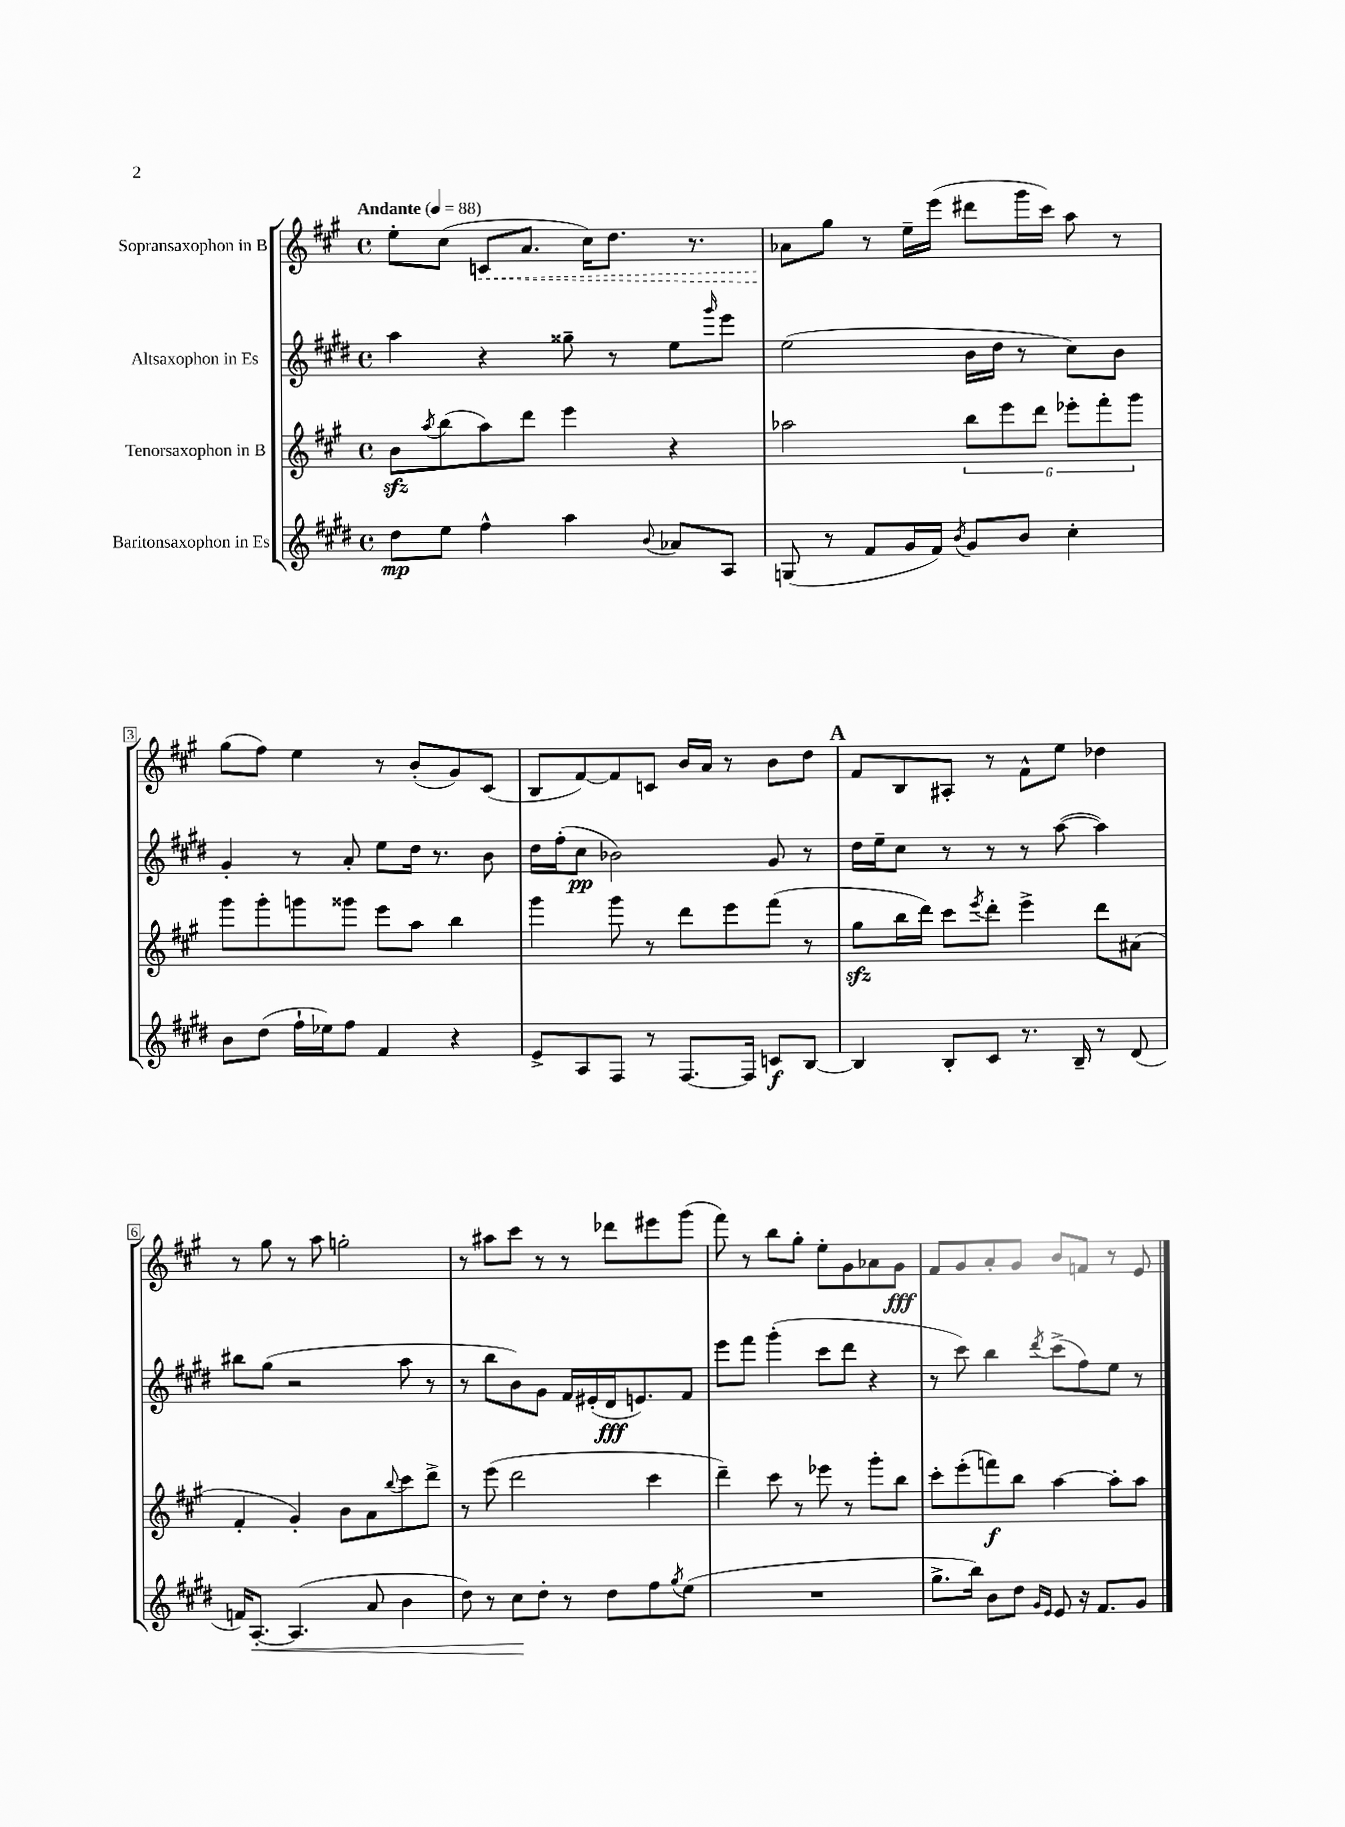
<<
\new StaffGroup <<
\new Staff = "s0" \with { instrumentName = "Sopransaxophon in B" } {
    \clef treble \key a \major \defaultTimeSignature \time 4/4 \tempo "Andante" 4 = 88
    e''8-. cis''8( \once \override Hairpin.style = #'dashed-line c'8\< a'8. cis''16) d''8. r8. |
    aes'8\! gis''8 r8 e''16-- e'''16( dis'''8 gis'''16 cis'''16) a''8 r8 |
    gis''8( fis''8) e''4 r8 b'8-.( gis'8) cis'8( |
    b8 fis'8~) fis'8 c'8 b'16 a'16 r8 b'8 d''8 |
    \mark \markup { \bold "A" } fis'8 b8 ais8-. r8 fis'8-^ e''8 des''4 |
    r8 gis''8 r8 a''8 g''2-. |
    r8 ais''8 cis'''8 r8 r8 des'''8 eis'''8 gis'''8( |
    fis'''8) r8 b''8 gis''8-. e''8-. gis'8 aes'8 gis'8\fff |
    fis'8 gis'8 a'8-. gis'8 b'8 f'8 r8 e'8 \bar "|." |
}
\new Staff = "s1" \with { instrumentName = "Altsaxophon in Es" } {
    \clef treble \key e \major \defaultTimeSignature \time 4/4
    a''4 r4 gisis''8-- r8 e''8 \grace { gis'''16 } e'''8 |
    e''2( b'16 dis''16 r8 cis''8) b'8 |
    gis'4-. r8 a'8-. e''8 dis''16 r8. b'8 |
    dis''16 fis''16-.( cis''8\pp bes'2) gis'8 r8 |
    \mark \markup { \bold "A" } dis''16 e''16-- cis''8 r8 r8 r8 a''8~( a''4) |
    bis''8 gis''8( r2 a''8 r8 |
    r8 b''8 b'8) gis'8 fis'16 eis'16-.( dis'16\fff e'8.) fis'8 |
    e'''8 fis'''8 gis'''4-.( cis'''8 dis'''8 r4 |
    r8 cis'''8) b''4 \acciaccatura { dis'''8 } cis'''8->( fis''8) e''8 r8 \bar "|." |
}
\new Staff = "s2" \with { instrumentName = "Tenorsaxophon in B" } {
    \clef treble \key a \major \defaultTimeSignature \time 4/4
    b'8\sfz \acciaccatura { a''8 } b''8( a''8) d'''8 e'''4 r4 |
    aes''2 \tuplet 6/4 { b''8 e'''8 d'''8 ees'''8-. fis'''8-. gis'''8 } |
    gis'''8 gis'''8-. g'''8 gisis'''8 e'''8 a''8 b''4 |
    gis'''4 gis'''8 r8 d'''8 e'''8 fis'''8( r8 |
    \mark \markup { \bold "A" } gis''8\sfz b''16 d'''16) cis'''8 \acciaccatura { e'''8 } d'''8-. e'''4-> d'''8 ais'8( |
    fis'4-. gis'4-.) b'8 a'8 \appoggiatura { b''8 } cis'''8 d'''8-> |
    r8 e'''8( d'''2 cis'''4 |
    d'''4--) cis'''8 r8 ees'''8 r8 gis'''8-. b''8 |
    cis'''8-. e'''8-.( f'''8\f) b''8 a''4~ a''8-. a''8 \bar "|." |
}
\new Staff = "s3" \with { instrumentName = "Baritonsaxophon in Es" } {
    \clef treble \key e \major \defaultTimeSignature \time 4/4
    dis''8\mp e''8 fis''4-^ a''4 \appoggiatura { b'8 } aes'8 a8 |
    g8( r8 fis'8 gis'16 fis'16) \acciaccatura { b'8 } gis'8 b'8 cis''4-. |
    b'8 dis''8( fis''16-! ees''16) fis''8 fis'4 r4 |
    e'8-> a8 fis8 r8 fis8.~ fis16 c'8\f b8~ |
    \mark \markup { \bold "A" } b4 b8-. cis'8 r8. b16-- r8 dis'8( |
    f'16) a8.~-.\< a4.( a'8 b'4 |
    dis''8) r8 cis''8\! dis''8-. r8 dis''8 fis''8 \acciaccatura { gis''8 } e''8( |
    R1 |
    gis''8.-> b''16) b'8 dis''8 \grace { gis'16 e'16 } e'8 r16 fis'8. gis'8 \bar "|." |
}
>>
>>
\layout { \context { \Score \override BarNumber.stencil = #(make-stencil-boxer 0.1 0.3 ly:text-interface::print) } }
